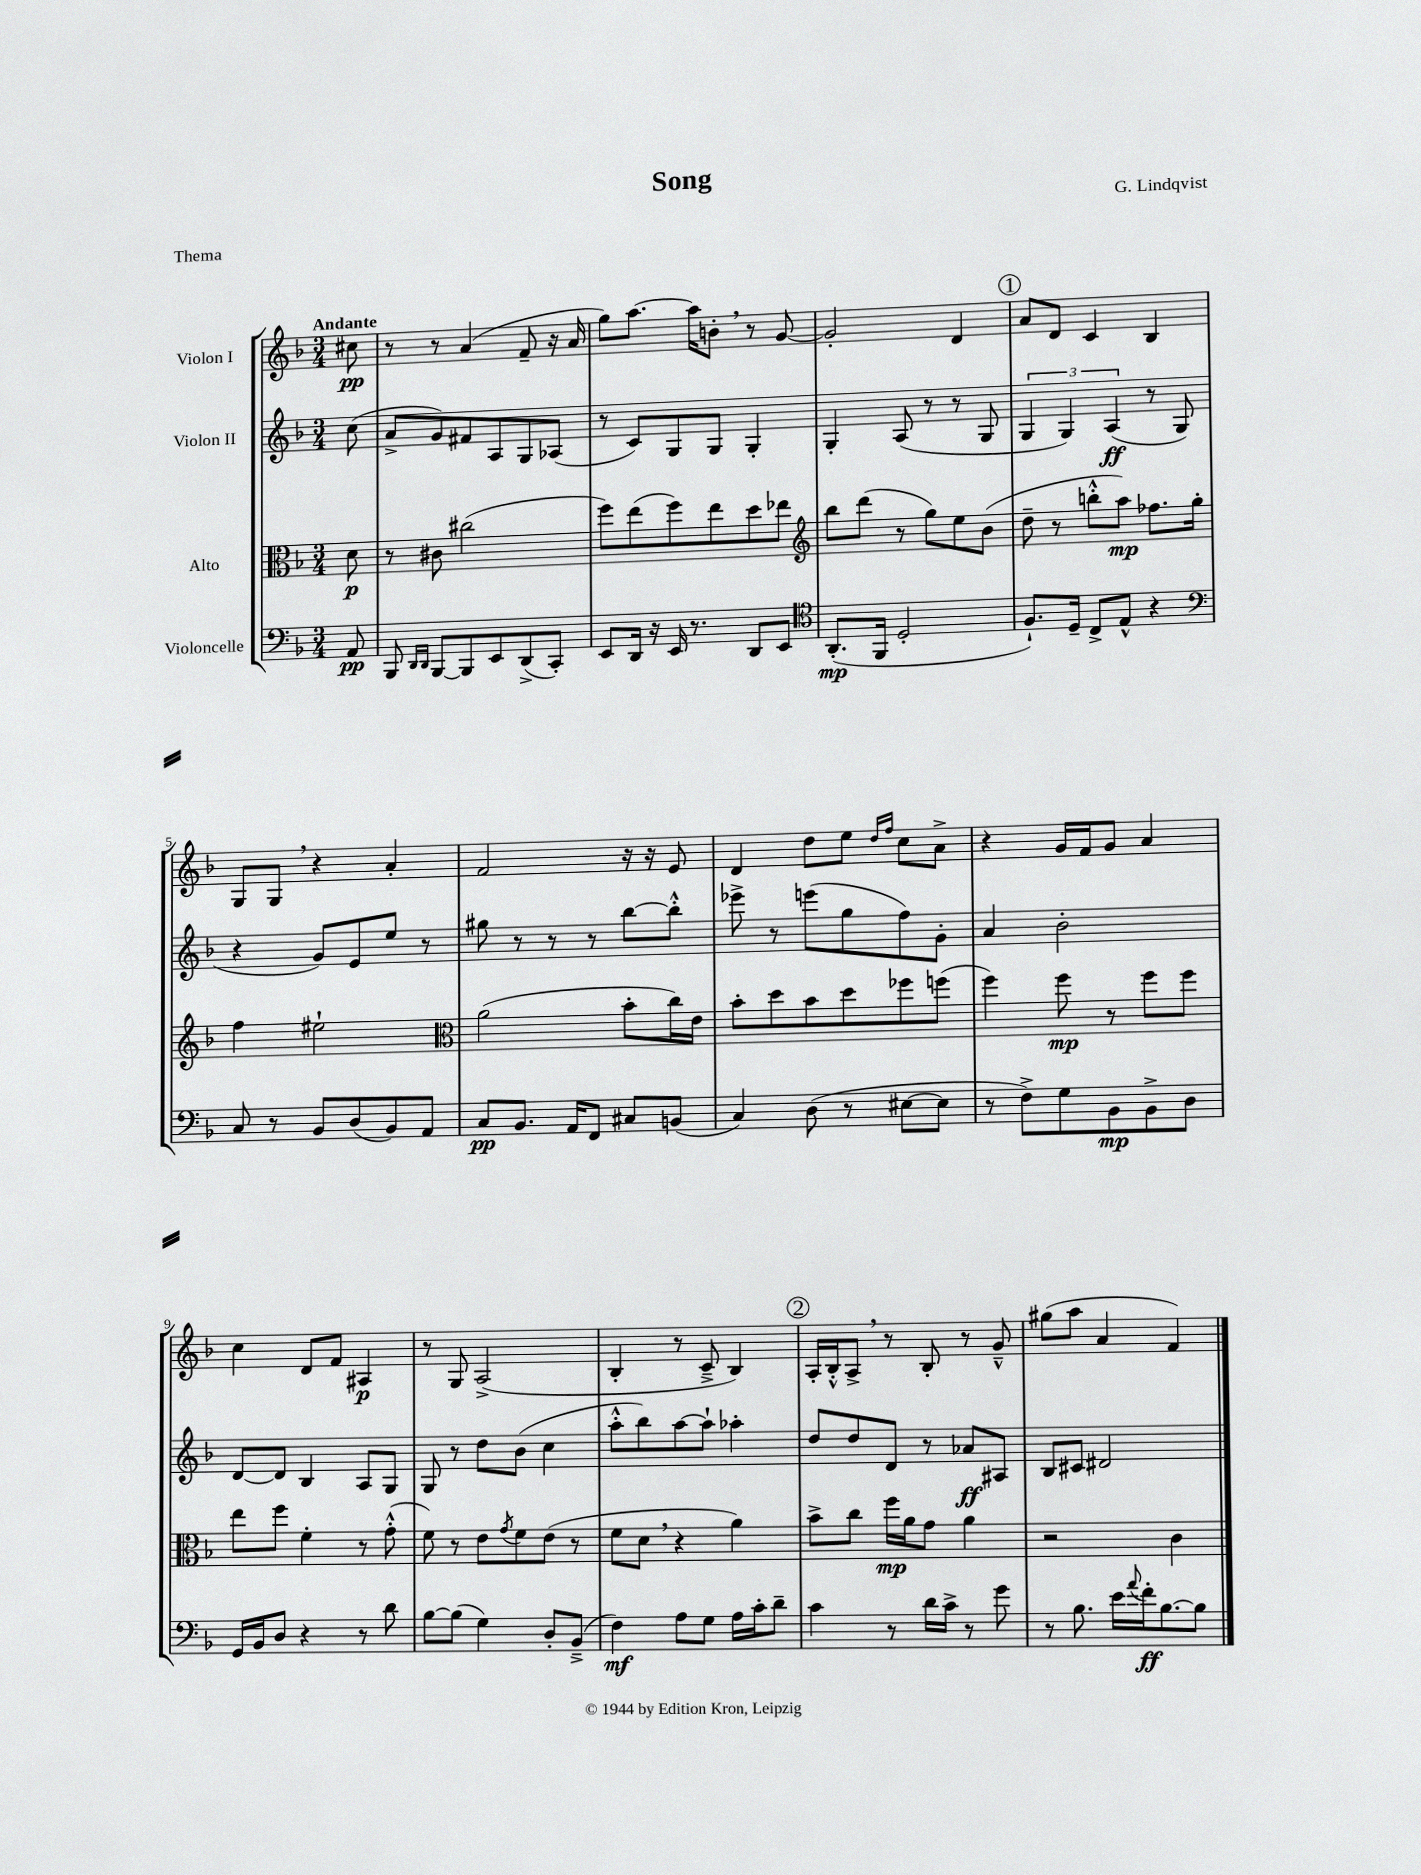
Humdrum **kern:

**kern	**kern	**kern	**kern
*staff4	*staff3	*staff2	*staff1
*clefF4	*clefC3	*clefG2	*clefG2
*k[b-]	*k[b-]	*k[b-]	*k[b-]
*M3/4	*M3/4	*M3/4	*M3/4
8AA	8d	(8cc	8cc#
=	=	=	=
8BBB-	8r	8a^	8r
16qqDD	.	.	.
16qqDD	.	.	.
[8BBB-	8c#	8g)	8r
8BBB-]	(2cc#	8f#	(4a
8EE	.	8A	.
(8DD^	.	8G	8f~
8CC')	.	(8A-	16r
.	.	.	16a
=	=	=	=
8EE	8ff)	8r	8gg)
16DD	(8ee	8c)	[8.aa
16r	.	.	.
16EE	8ff)	8G	.
8.r	.	.	16aa]
.	8ee	8G	8b'
8DD	8dd	4G'	8r
8EE	8ee-	.	[8g
=	=	=	=
*clefC4	*clefG2	*	*
(8.AA'	8bb-	4G'	2g']
.	(8ddd	.	.
16FF	.	.	.
2D'	8r	(8A	.
.	8gg)	8r	.
.	8ee	8r	4d
.	(8b-	8G	.
=	=	=	=
8.F`)	8dd~	6G	8a
.	8r	.	8d
.	.	6G)	.
16D~	.	.	.
8C^	8bb'^^	.	4c
.	.	(6A	.
8E^^	8aa)	.	.
4r	8.ff-	8r	4B-
.	.	8G	.
.	16gg'	.	.
=	=	=	=
*clefF4	*	*	*
8C	4ff	4r	8G
8r	.	.	8G
8BB-	2ee#`	8g)	4r
(8D	.	8e	.
8BB-)	.	8ee	4a'
8AA	.	8r	.
=	=	=	=
*	*clefC3	*	*
8C	(2a	8gg#	2f
8.BB-	.	8r	.
.	.	8r	.
16AA	.	.	.
8FF	.	8r	.
8C#	8b-'	[8bb-	16r
.	.	.	16r
(8BB	16cc)	8bb-'^^]	8e
.	16e	.	.
=	=	=	=
4C)	8b-'	8eee-^	4d
.	8dd	8r	.
(8D	8b-	(8eee	8dd
8r	8dd	8gg	8ee
.	.	.	16qqdd
.	.	.	16qqff
[8E#	8ff-	8ff)	8cc
8E#]	(8ff	8g'	8a^
=	=	=	=
8r	4ff)	4a	4r
8F^)	.	.	.
8G	8ff	2b-'	16g
.	.	.	16f
8BB-	8r	.	8g
8BB-^	8ff	.	4a
8D	8ff	.	.
=	=	=	=
16GG	8ee	[8d	4cc
16BB-	.	.	.
8D	8ff	8d]	.
4r	4f'	4B-	8d
.	.	.	8f
8r	8r	8A	4A#
8d	(8g'^^	8G	.
=	=	=	=
[8B-	8f)	8G	8r
(8B-]	8r	8r	8G
4G)	8e	8dd	(2A^
.	8qg	.	.
.	8f	(8b-	.
8D'	(8e	4cc	.
(8BB-~^	8r	.	.
=	=	=	=
4F)	8f	8aa'^^	4B-'
.	8d	8bb-)	.
8A	4r	[8aa	8r
8G	.	8aa`]	8c~^
16A	4a)	4aa-'	4B-)
16c'	.	.	.
8d~	.	.	.
=	=	=	=
4c	8b-^	8dd	16A'
.	.	.	16B-'^^
.	8cc	8dd	8A^
8r	16ff	8d	8r
.	16a	.	.
16d	8g	8r	8B-'
16c^	.	.	.
8r	4a	8a-	8r
8g	.	8A#	8g~^^
=	=	=	=
8r	2r	8B-	(8gg#
8.B-	.	8c#	8aa
.	.	2d#	4a
16e	.	.	.
8qqa	.	.	.
16f'	.	.	.
[8.B-	.	.	.
.	4c	.	4f)
8B-]	.	.	.
==	==	==	==
*-	*-	*-	*-
